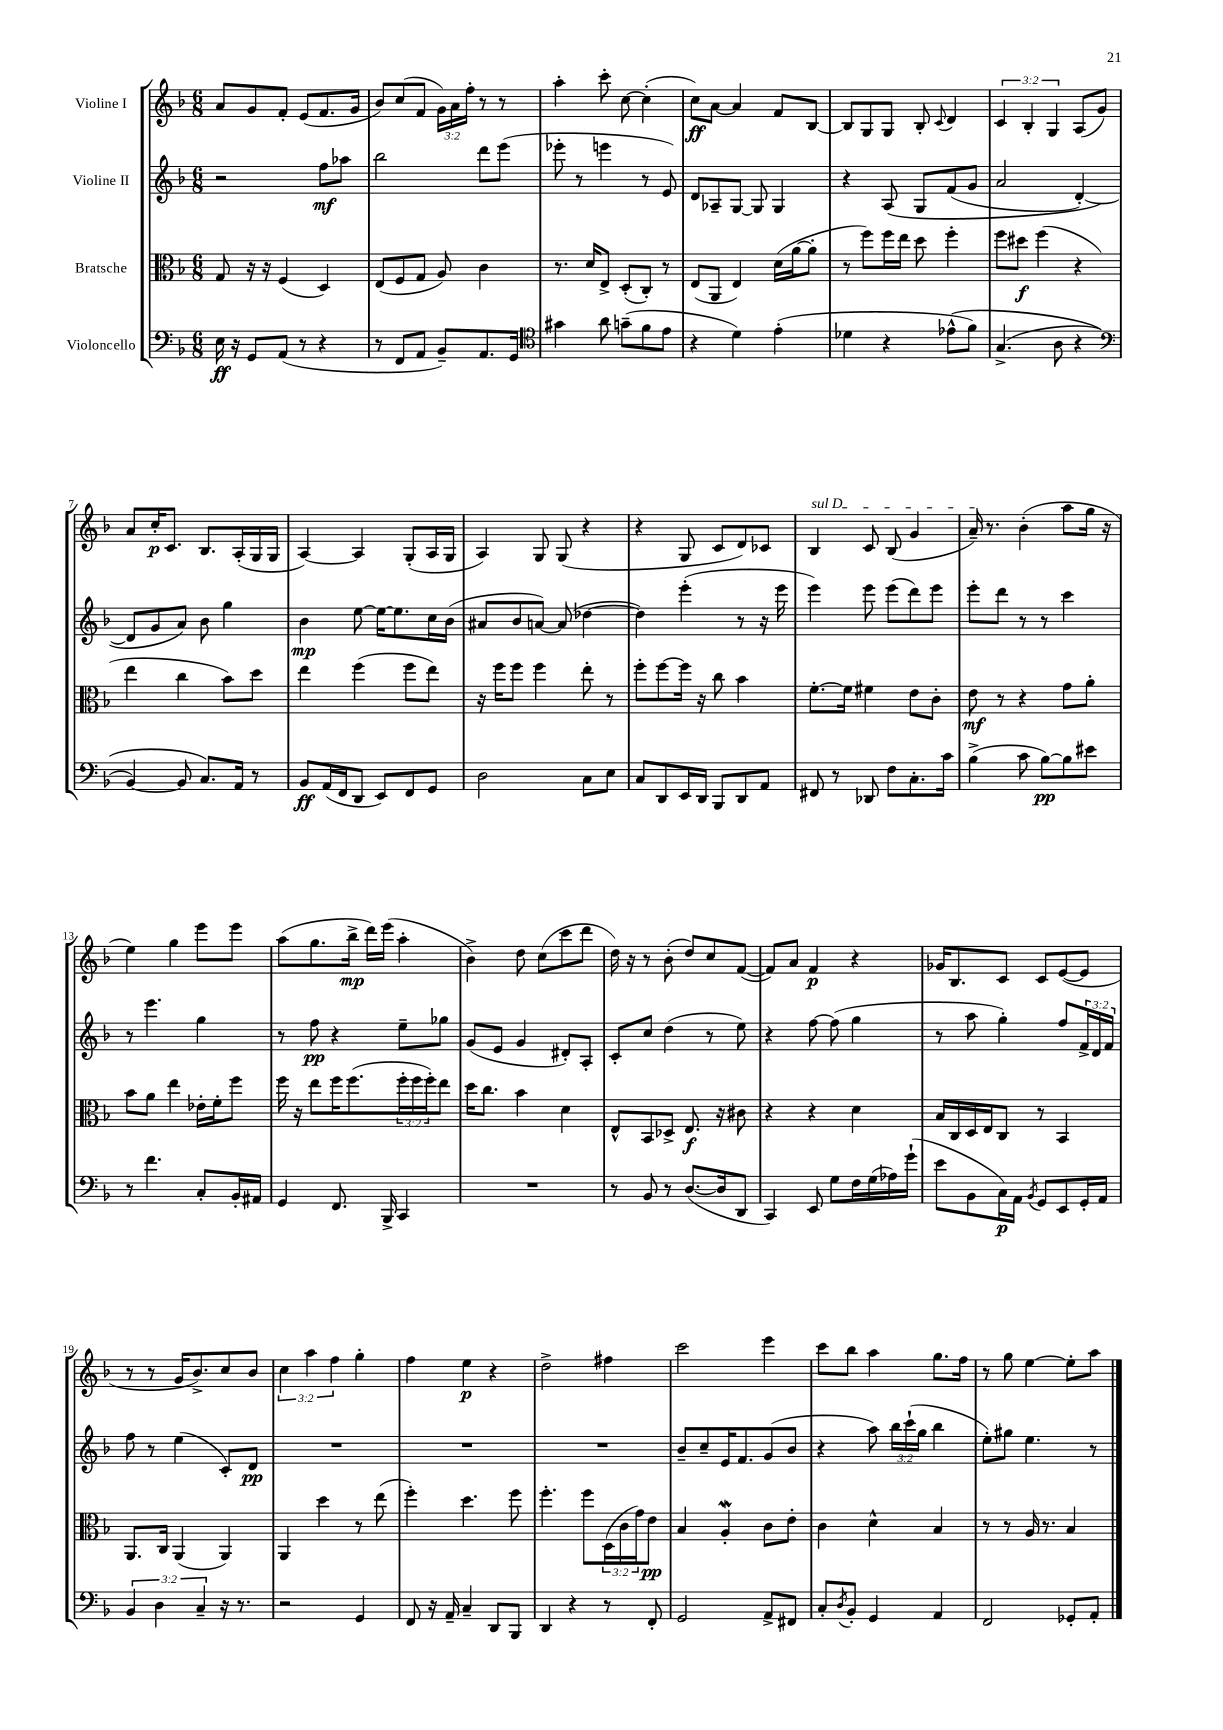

**kern	**kern	**kern	**kern
*staff4	*staff3	*staff2	*staff1
*clefF4	*clefC3	*clefG2	*clefG2
*k[b-]	*k[b-]	*k[b-]	*k[b-]
*M6/8	*M6/8	*M6/8	*M6/8
16E	8G	2r	8a
16r	.	.	.
8GG	16r	.	8g
.	16r	.	.
(8AA	(4F	.	8f'
8r	.	.	(8e
4r	4D)	8ff	8.f
.	.	8aa-	.
.	.	.	16g
=	=	=	=
8r	(8E	2bb-	8b-)
8FF	8F	.	(8cc
8AA	8G	.	8f
8BB-~)	8A)	.	24g)
.	.	.	24a
.	.	.	24ff'
8.AA	4c	8ddd	8r
.	.	(8eee	8r
16GG	.	.	.
=	=	=	=
*clefC4	*	*	*
4g#	8.r	8eee-'	4aa'
.	.	8r	.
.	16d	.	.
8a	8E^	4eee	8ccc'
(8g~	(8D'	.	[8cc
8f	8C')	8r	(4cc']
8e	8r	8e)	.
=	=	=	=
4r	(8E	8d	8cc)
.	8AA	8A-~	[8a
4d)	4E)	[8G	4a]
.	.	8G]	.
(4e'	(16d	4G	8f
.	[16a	.	.
.	8a']	.	[8B-
=	=	=	=
4d-	8r	4r	8B-]
.	8ff)	.	8G
4r	16ff	&(8A	8G
.	16ee	.	.
.	8dd	8G	8B-'
.	.	.	8qqc
&(8e-^^	4ff'	(8f	4d
8f)	.	8g	.
=	=	=	=
(4.G^	8ff	2a	6c
.	8dd#	.	.
.	.	.	6B-'
.	(4ff	.	.
.	.	.	6G
8A	.	.	.
4r	4r	[4d')	(8A
.	.	.	8g)
=	=	=	=
*clefF4	*	*	*
[4BB-)	4ee	8d]	8a
.	.	8g	16cc'
.	.	.	8.c
8BB-]	4cc	8a&)	.
8.C&)	.	8b-	8.B-
.	8b-)	4gg	.
16AA	.	.	(16A'
8r	8dd	.	16G
.	.	.	16G
=	=	=	=
8BB-	4ee	4b-	[4A)
(16AA	.	.	.
16FF	.	.	.
8DD	(4ff	[8ee	4A]
8EE)	.	16ee_	.
.	.	8.ee]	.
8FF	8ff	.	(8G'
8GG	8ee)	16cc	16A
.	.	(16b-	16G
=	=	=	=
2D	16r	8a#	4A)
.	16ff	.	.
.	8ff	8b-	.
.	4ff	[8a)	8G
.	.	(8a]	(8G
8C	8ee'	[4dd-	4r
8E	8r	.	.
=	=	=	=
8C	8ff'	4dd-])	4r
8DD	[8ff	.	.
16EE	16ff]	(4eee'	8G
16DD	16r	.	.
8BBB-	8cc	.	8c
8DD	4b-	8r	8d)
8AA	.	16r	8c-
.	.	16eee	.
=	=	=	=
8FF#	[8.f'	4eee)	4B-
8r	.	.	.
.	16f]	.	.
8DD-	4f#	8eee	8c
8F	.	(8eee	(8B-
8.C'	8e	8ddd)	4g
.	8c'	8eee	.
16c	.	.	.
=	=	=	=
(4B-^	8e	8eee'	16a~)
.	.	.	8.r
.	8r	8ddd	.
8c	4r	8r	(4b-'
[8B-)	.	8r	.
8B-]	8g	4ccc	8aa
8e#	8a'	.	16gg
.	.	.	16r
=	=	=	=
8r	8b-	8r	4ee)
4.f	8a	4.eee	.
.	4ee	.	4gg
8C'	16e-'	4gg	8eee
.	16f'	.	.
16BB-'	8ff	.	8eee
16AA#	.	.	.
=	=	=	=
4GG	16ff	8r	(8aa
.	16r	.	.
.	8ee	8ff	8.gg
8.FF	16ff	4r	.
.	(8.ff	.	16bb-^
.	.	.	16ddd)
16BBB-^	.	.	(16eee
4CC	24ff'	8ee~	4aa'
.	24ff	.	.
.	24ff')	.	.
.	8ee	8gg-	.
=	=	=	=
2.r	16dd	(8g	4b-^)
.	8.cc	.	.
.	.	8e	.
.	4b-	4g	8dd
.	.	.	(8cc
.	4d	8d#')	8ccc
.	.	8A'	8ddd
=	=	=	=
8r	8E^^	8c'	16dd)
.	.	.	16r
8BB-	8BB-	8cc	8r
8r	8D-^	(4dd	(8b-'
([8.D	8.E	.	8dd)
.	.	8r	8cc
16D]	16r	.	.
8DD	8c#	8ee)	([8f
=	=	=	=
4CC)	4r	4r	8f])
.	.	.	8a
8EE	4r	[8ff	4f
8G	.	(8ff]	.
16F	4d	4gg	4r
(16G	.	.	.
16A-)	.	.	.
(16g`	.	.	.
=	=	=	=
8e	16B-	8r	16g-
.	16C	.	8.B-
8BB-	16D	8aa	.
.	16E	.	.
16C)	8C	4gg')	8c
16AA	.	.	.
8qBB-	.	.	.
8GG	8r	.	8c
8EE	4BB-	8ff	([8e
16GG'	.	24f^	8e]
.	.	24d	.
16AA	.	.	.
.	.	24f	.
=	=	=	=
6BB-	8.AA	8ff	8r
.	.	8r	8r
6D	.	.	.
.	16C	.	.
.	(4AA	(4ee	16g
.	.	.	8.b-^)
6C~	.	.	.
16r	4AA)	8c')	8cc
8.r	.	.	.
.	.	8d	8b-
=	=	=	=
2r	4AA	2.r	6cc
.	.	.	6aa
.	4dd	.	.
.	.	.	6ff
4GG	8r	.	4gg'
.	(8ee	.	.
=	=	=	=
8FF	4ff')	2.r	4ff
16r	.	.	.
16AA~	.	.	.
4C~	4.dd	.	4ee
8DD	.	.	4r
8BBB-	8ff	.	.
=	=	=	=
4DD	4.ff'	2.r	2dd^
4r	.	.	.
.	8ff	.	.
8r	(24D	.	4ff#
.	24c	.	.
.	24g)	.	.
8FF'	8e	.	.
=	=	=	=
2GG	4B-	8b-~	2ccc
.	.	8cc~	.
.	4A'	16e	.
.	.	8.f	.
8AA^	8c	(8g	4eee
8FF#	8e'	8b-	.
=	=	=	=
8C'	4c	4r	8ccc
8qD	.	.	.
8BB-'	.	.	8bb-
4GG	4d^^	8aa)	4aa
.	.	24bb-	.
.	.	(24ccc`	.
.	.	24gg	.
4AA	4B-	4bb-	8.gg
.	.	.	16ff
=	=	=	=
2FF	8r	8ee')	8r
.	8r	8gg#	8gg
.	16A	4.ee	[4ee
.	8.r	.	.
8GG-'	4B-	.	8ee']
8AA'	.	8r	8aa
==	==	==	==
*-	*-	*-	*-
